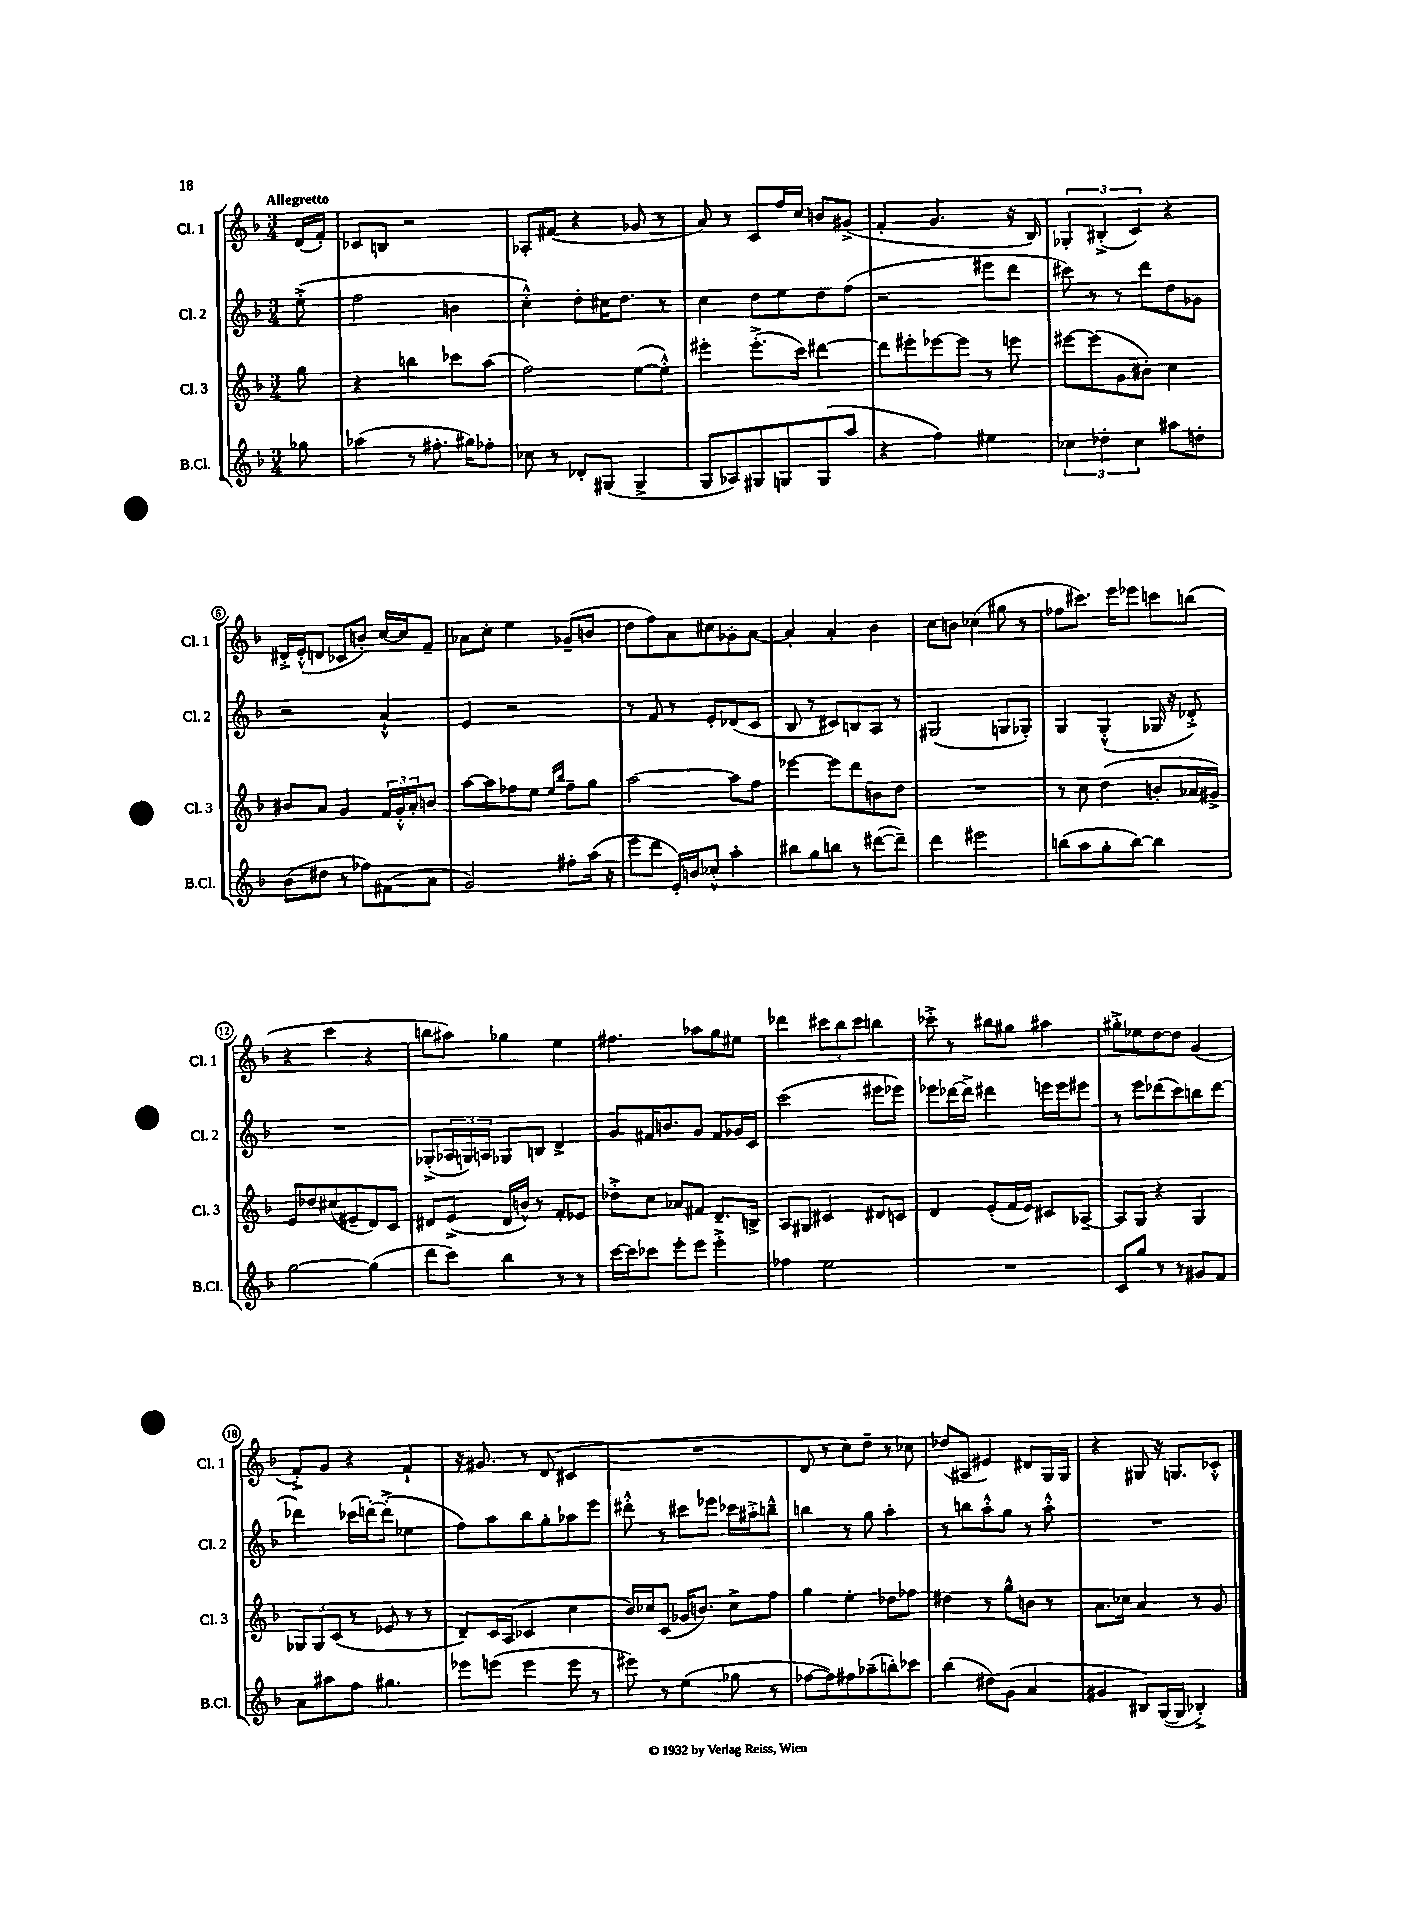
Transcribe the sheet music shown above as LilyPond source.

<<
\new StaffGroup <<
\new Staff = "s0" \with { instrumentName = "Cl. 1" shortInstrumentName = "Cl. 1" } {
    \clef treble \key f \major \numericTimeSignature \time 3/4 \partial 8 \tempo "Allegretto"
    d'16( f'16-.) |
    ces'8 b8 r2 |
    aes8-. fis'8( r4 ges'8 r8 |
    a'8) r8 c'8 f''16 c''16 b'8 gis'8->( |
    f'4-. g'4. r16 bes16) |
    \tuplet 3/2 { ges4-. bis4-.->( c'4) } r4 |
    dis'16-.-> e'16-.-^( d'8 ces'8 b'8-.) c''16~ c''16 f'8-- |
    aes'8 c''8-. e''4 ges'8--( b'8 |
    d''8 f''8) a'8 cis''8 ges'8-. a'8~ |
    a'4-. a'4-. bes'4 |
    c''8 b'8 ces''4( gis''8 r8 |
    fes''8 cis'''8.) e'''16 ees'''8 c'''8 b''8( |
    r4 c'''4 r4 |
    b''8 ais''8) ges''4 e''4 |
    fis''4. aes''8 g''8 eis''8 |
    des'''4 \tuplet 3/2 { cis'''8 bes''8 cis'''8 } b''4 |
    ces'''8-.-> r8 bis''8 gis''8 ais''4 |
    gis''8-.-> ees''8 d''8~ d''8 g'4( |
    f'8-.->) g'8 r4 f'4-! |
    r16 gis'8. r8 d'8( cis'4 |
    R2. |
    d'8 r8 c''8) d''8-- r8 ces''8 |
    des''8( ais8 eis'4) dis'8 g16 g16 |
    r4 gis8 r16 g8. ces'8-.-^ \bar "|." |
}
\new Staff = "s1" \with { instrumentName = "Cl. 2" shortInstrumentName = "Cl. 2" } {
    \clef treble \key f \major \numericTimeSignature \time 3/4 \partial 8
    e''8-.->( |
    f''2 b'4 |
    c''4-.-^) d''8-. cis''16 d''8. r8 |
    c''4 d''8 e''8 d''8 f''8( |
    r2 eis'''8 d'''8 |
    cis'''8) r8 r8 d'''8 d''8 ges'8 |
    r2 a'4-!-^ |
    e'4 r2 |
    r8 f'8 r8 e'8-. des'8( c'8 |
    bes8 r8 cis'8) b8 a8 r8 |
    gis2( g8 ges8-.) |
    g4 g4-.-^( ges16 r16 des'8-.->) |
    R2. |
    ges8-.->( \tuplet 3/2 { aes16 g16) a16 } ges8 b8 d'4-> |
    g'8 fis'16 b'8. g'8 fis'8 ges'16 c'16 |
    c'''2( eis'''8 ees'''8) |
    ees'''8 des'''16~ des'''16-> dis'''4 e'''16 e'''16 eis'''8 |
    r8 e'''8 des'''8( c'''8) b''8 des'''8~ |
    des'''4 ces'''16( d'''16~-.) d'''8-.->( ees''4 |
    f''8) a''8 bes''8 g''8-. aes''8 e'''8 |
    dis'''8-.-^ r8 cis'''8 ees'''8 ces'''16 ais''16-.-> b''8---^ |
    b''4 r8 g''8 a''4-. |
    r8 b''8 a''8-.-^ g''8 r8 a''8-.-^ |
    R2. \bar "|." |
}
\new Staff = "s2" \with { instrumentName = "Cl. 3" shortInstrumentName = "Cl. 3" } {
    \clef treble \key f \major \numericTimeSignature \time 3/4 \partial 8
    g''8 |
    r4 b''4 ces'''8 a''8( |
    f''2) e''8~( e''8-.-^) |
    eis'''4-. eis'''8.-.->( c'''16) dis'''4~ |
    dis'''8 eis'''8-. ees'''8~ ees'''8 r8 e'''8 |
    eis'''8~ eis'''8( g'8 bis'8-.) c''4 |
    bis'8 a'8 g'4 \tuplet 3/2 { f'16 g'16-.-^ a'16-. } b'8 |
    a''8~ a''8 fes''8 e''8 \grace { e''16 bes''16 } fes''8-- g''8 |
    a''2~ a''8 f''8 |
    ees'''4~ ees'''8 d'''8 b'8 d''8 |
    R2. |
    r8 c''8 d''4( b'8-. aes'16 gis'16->) |
    e'8 des''8 cis''8( eis'8-- d'8) c'8 |
    dis'8 e'8->( dis'16 b'16-^) r8 f'8-. ees'8 |
    des''8-.-> c''8 aes'8 fis'8 d'8.-- b16-> |
    a8 gis8 cis'4 dis'8 c'8 |
    d'4 e'8-.( f'16 e'16) cis'8 aes8~-- |
    aes8 g8 r4 g4 |
    \tuplet 3/2 { ges8 ges8 c'8( } r8 ees'8 r8 r8 |
    d'8--) c'16 a16( ces'4 c''4 |
    bes'16) ces''16 c'8( ges'16 b'8.) ces''8-> f''8 |
    g''4 e''4-. des''8 fes''8 |
    dis''4 r8 g''8-^ b'8 r8 |
    a'8. ces''16 a'4 r8 g'8 \bar "|." |
}
\new Staff = "s3" \with { instrumentName = "B.Cl." shortInstrumentName = "B.Cl." } {
    \clef treble \key f \major \numericTimeSignature \time 3/4 \partial 8
    ges''8 |
    aes''4( r8 fis''8.-. gis''16) fes''8-. |
    ces''8 r8 des'8-. gis8( gis4-> |
    g8 aes8) gis8 g8 g8( a''8 |
    r4 f''4) eis''4 |
    \tuplet 3/2 { ces''4 des''4-. ces''4 } ais''8 d''8-. |
    bes'8( dis''8 r8 fes''8) fis'8( a'8 |
    g'2) fis''8-. a''16( r16 |
    e'''8 d'''8 e'16-.) b'16 ces''8-.-^ a''4-. |
    bis''8 g''8 b''8 r8 dis'''8~( dis'''8--) |
    d'''4 eis'''2 |
    b''8( a''8 g''8-. b''8~) b''4 |
    g''2~ g''4( |
    d'''8 c'''8) bes''4 r8 r8 |
    c'''16~ c'''16 ces'''8 e'''8-. e'''8 e'''4-.-> |
    fes''4 e''2 |
    R2. |
    c'8 g''8 r8 r8 gis'8 f'8 |
    a'8 ais''8 f''8 gis''4. |
    ees'''8 e'''8( e'''4 e'''8 r8 |
    eis'''8) r8 e''4( ges''8 r8 |
    fes''8~ fes''8) fis''8 aes''8--( b''8-.) ces'''8 |
    bes''4( dis''8) g'8( a'4 |
    gis'4 bis8) g16~( g16 bes4-.->) \bar "|." |
}
>>
>>
\layout { \context { \Score \override BarNumber.stencil = #(make-stencil-circler 0.1 0.3 ly:text-interface::print) } }
